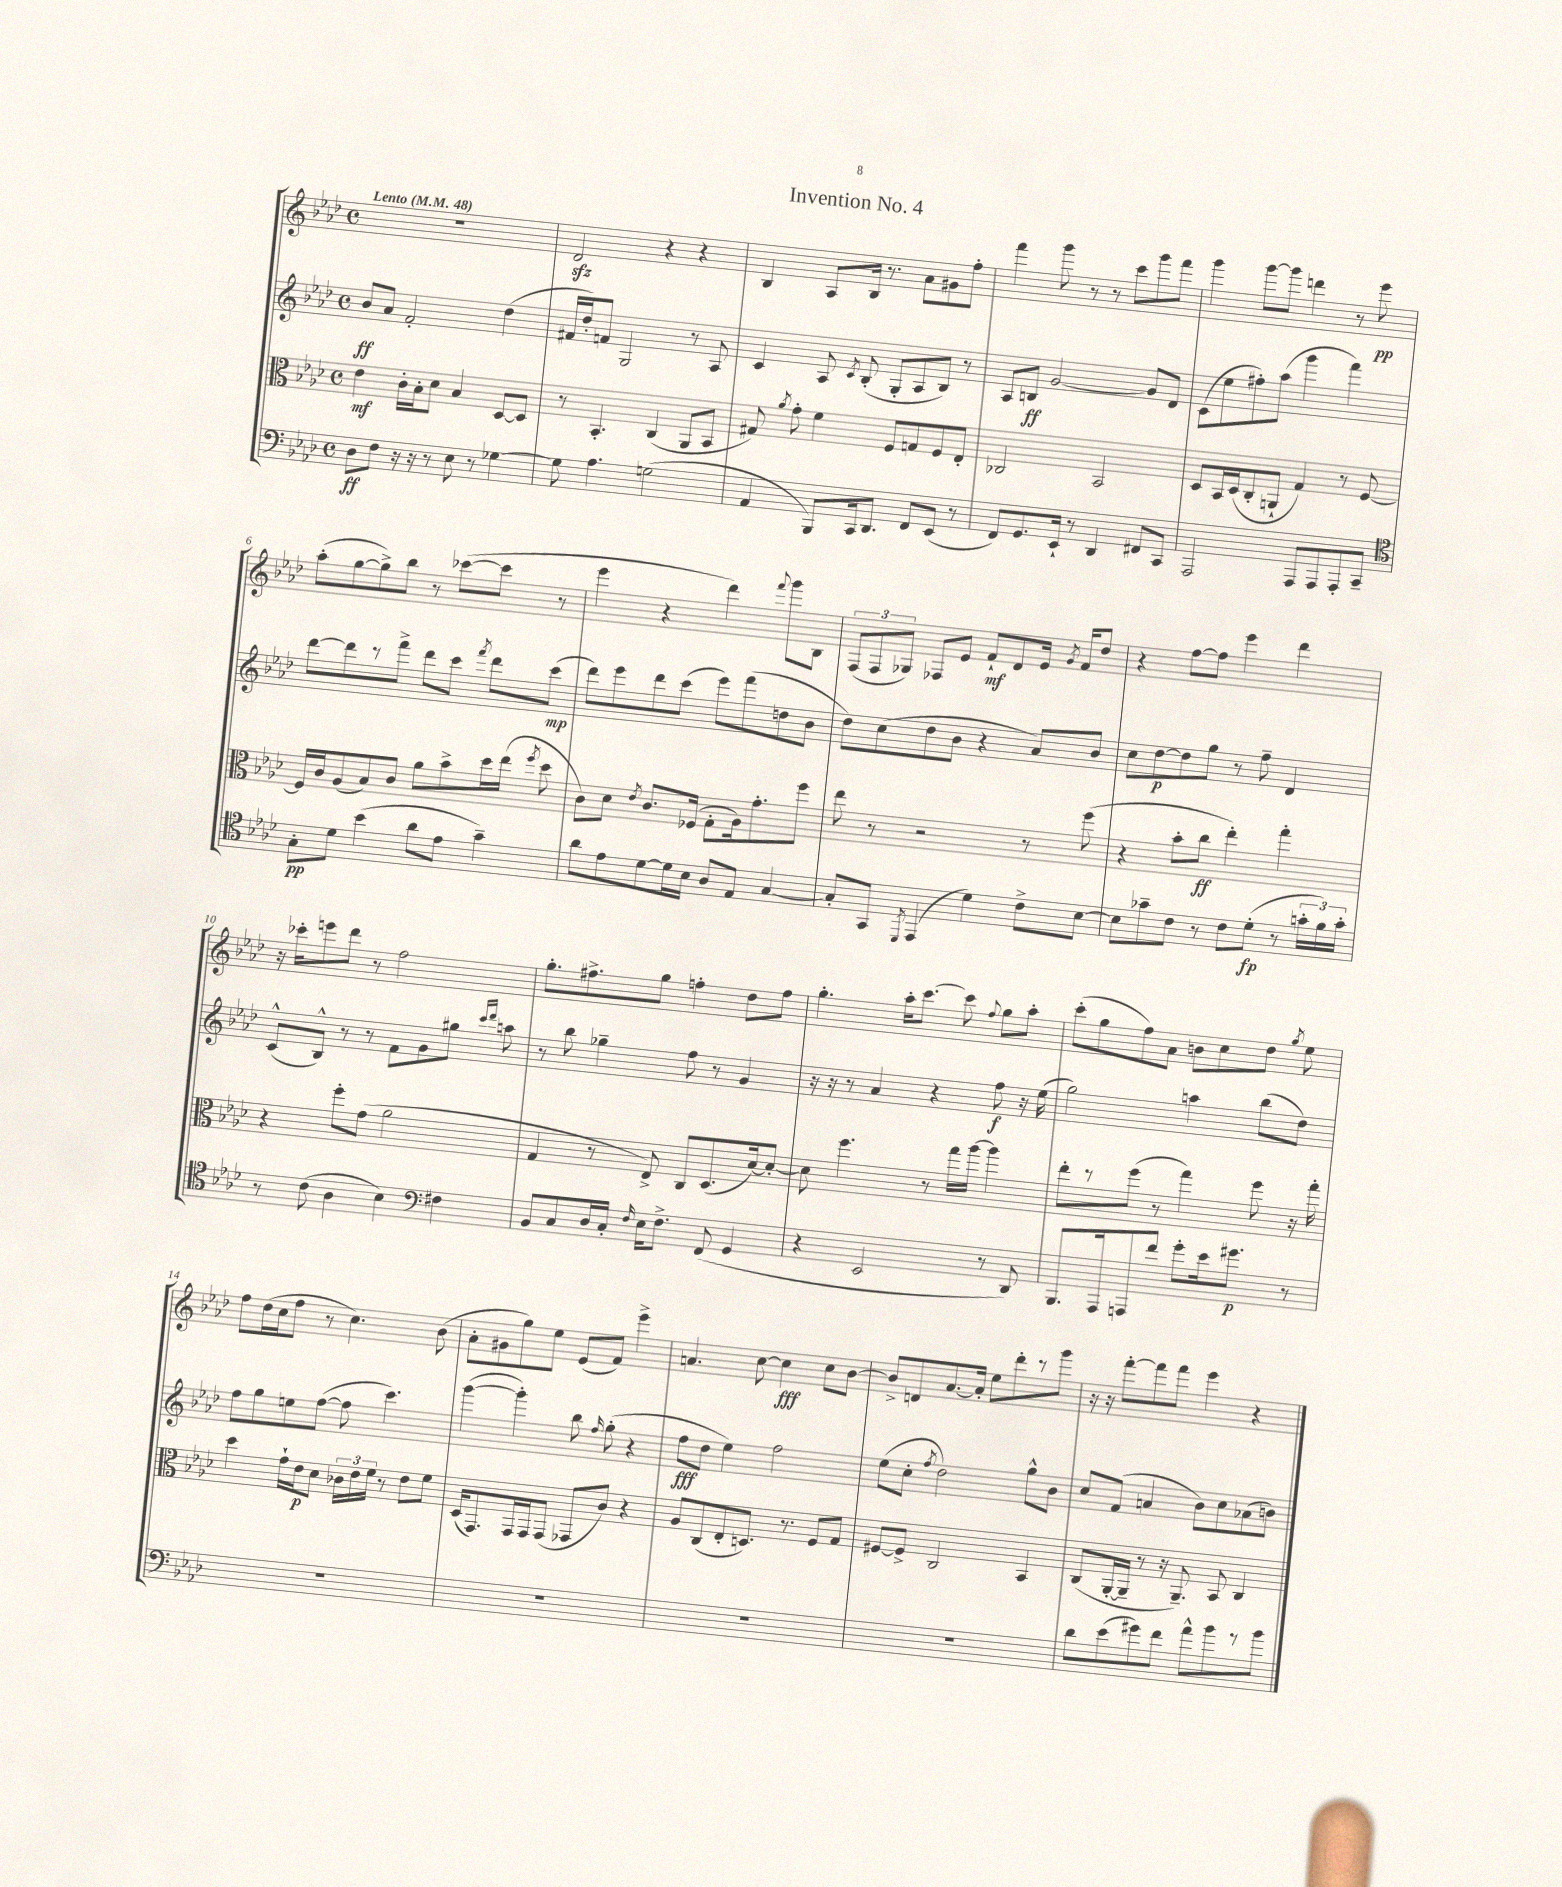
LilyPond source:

\header { title = "Invention No. 4" }
<<
\new StaffGroup <<
\new Staff = "s0" {
    \clef treble \key aes \major \defaultTimeSignature \time 4/4 \tempo "Lento" 4 = 48
    \autoBeamOff R1 |
    des'2\sfz r4 r4 |
    bes4 aes8[ bes16] r8. aes'8[ gis'8 f''8]-. |
    f'''4 g'''8 r8 r8 c'''8[ g'''8 f'''8] |
    g'''4 g'''8[~ g'''8] d'''4 r8 ees'''8\pp |
    aes''8[-.( g''8~ g''8->) bes''8] r8 ces'''8[~( ces'''8] r8 |
    ees'''4 r4 des'''4) \appoggiatura { f'''8 } g'''8[ bes8] |
    \tuplet 3/2 { f8[( f8 ges8]) } fes8[ ees'8] f'8[-!\mf des'8 ees'16] \acciaccatura { g'8 } f'16[ des''8] |
    r4 f''8[~ f''8] ees'''4 des'''4 |
    r16 ces'''16[-. e'''8 des'''8] r8 f''2 |
    g''8.[-. fis''8.-> g''8] f''4-. des''8[ f''8] |
    g''4.-. aes''16[-. c'''8.]~ c'''8 \appoggiatura { f''8 } g''8[ aes''8]-. |
    c'''8[-.( g''8 f''8) aes'8] b'8[ c''8 des''8] \acciaccatura { g''8 } ees''8 |
    f''8[ des''16( c''16 f''8] r8 c''4.) bes'8( |
    aes'8[-. gis'8 g''8) ees''8] ees'8[( f'8]) ees'''4-> |
    a'4. c''8~ c''4\fff c''8[ bes'8]~ |
    bes'8[-> d'8 aes'8.~ aes'16]-. ees''8[ des'''8-. r8 g'''8] |
    r16 r16 f'''8[~-. f'''8 f'''8] ees'''4 r4 \bar "|." |
}
\new Staff = "s1" {
    \clef treble \key aes \major \defaultTimeSignature \time 4/4
    \autoBeamOff bes'8[\ff aes'8] f'2-. des''4( |
    fis'16[ des''16-.) f'8] g2 r8 aes8 |
    c'4 aes8 \acciaccatura { c'8 } bes8-.( g8[-. aes8 bes8]) r8 |
    aes8[ b8]\ff g'2~ g'8[ des'8] |
    c'8[( ees''8 fis''8-.) aes''8]( g'''4 f'''4) |
    des'''8[~ des'''8 r8 f'''8]-> des'''8[ c'''8] \acciaccatura { f'''8 } des'''8[ c'''8]\mp( |
    des'''8[) ees'''8 des'''8 c'''8]( ees'''8[) f'''8( d''8 bes'8] |
    des''8[) c''8( des''8 bes'8] r4 aes'8[) bes'8] |
    c''8[ des''8~\p des''8 g''8] r8 f''8-- des'4 |
    c'8[-^( bes8]-^) r8 r8 f'8[ g'8 gis''8] \grace { c'''16[ des'''16] } a''8 |
    r8 bes''8 ges''4-- f''8 r8 g'4 |
    r16 r16 r8 aes'4 r4 f''8\f r16 ees''16( |
    g''2) a''4 bes''8[( des''8]) |
    f''8[ g''8 e''8 f''8]~( f''8 c'''4.) |
    g'''4~( g'''4-.) bes''8 \grace { f''16 } g''8-.( r4 |
    f''8[\fff des''8] ees''4) f''2 |
    ees''8[( c''8]-. \acciaccatura { f''8 } des''2) g''8[-^ bes'8] |
    c''8[ f'8]( a'4 bes'8[) c''8 aes'8( b'8]) \bar "|." |
}
\new Staff = "s2" {
    \clef alto \key aes \major \defaultTimeSignature \time 4/4
    \autoBeamOff ees'4\mf c'16[-. bes16-. des'8] bes4 des8[~ des8] |
    r8 bes,4.-. c4( aes,8[ bes,8] |
    gis8) \acciaccatura { aes'8 } g'8-. f'4 f8[ g8 f8 ees8]-. |
    ces2 bes,2 |
    des8[ bes,16 des16( c8-. a,8]-! g4) r8 f8~ |
    f16[ c'16 aes8( bes8) c'8] aes'8[ bes'8-> des''16 ees''16]( \acciaccatura { f''8 } des''8 |
    c'8[) des'8] \acciaccatura { ees'8 } c'8.[ fes16]( g8[-. aes16) g'8.-. f''8] |
    ees''8 r8 r2 r8 f''8( |
    r4 bes'8[-. c''8]\ff ees''4-.) g''4-. |
    r4 f''8[-. g'8]( aes'2 |
    g4 r8 ees8->) c8[ des8.( des'16~) des'8]~-. |
    des'8 f''4. r8 g''16[ aes''16]~ aes''4 |
    ees''8[-. r8 f''8]( r8 g''4) f''8 r16 g''16-. |
    des''4 g'16[-! ees'16\p des'8] \tuplet 3/2 { ces'16[ ees'16 f'16] } r8 ees'8[ f'8] |
    des16[( g,8.) g,16 g,16 g,8]( ges,8[ c'8]) r4 |
    aes8[ c8( ees8-. d8.]) r8. f8[ g8] |
    fis8[~ fis8]-> c2 bes,4 |
    c8[( aes,16~-. aes,16]-- r8 r16 aes,8.--) bes,8 c4 \bar "|." |
}
\new Staff = "s3" {
    \clef bass \key aes \major \defaultTimeSignature \time 4/4
    \autoBeamOff des8[\ff f8] r16 r16 r8 ees8 r8 ges4~ |
    ges8 aes4. g2( |
    aes,4 bes,,8[) c,16 des,8.] f,8[ ees,8]( r8 |
    f,8[) g,8. ees,16]-! r8 des,4 fis,8[ c,8] |
    aes,,2 aes,,8[ aes,,8 aes,,8-. c,8]-- |
    \clef tenor g8[-.\pp des'8] bes'4( aes'8[ ees'8] g'4--) |
    aes'8[ ees'8 des'8~ des'16 bes16] aes8[ ees8] g4~ |
    g8[-. g,8] \acciaccatura { des,8 } ees,4( des'4) c'8[-> bes8]~ |
    bes8[ ges'8-- c'8] r8 c'8[ des'8]-.\fp( r8 \tuplet 3/2 { g'16[-. f'16) g'16]-. } |
    r8 c'8( aes4 bes4) \clef bass fis4 |
    bes,8[ c8 des16 c16]-. \grace { f16 } ees16[ f8.]-> f,8( g,4 |
    r4 ees,2 r8 des,8) |
    bes,,8.[ aes,,16 a,,8 f'8] g'8[-. ees'16 gis'8.]\p r8 |
    R1 |
    R1 |
    R1 |
    R1 |
    des'8[ ees'8( gis'8) f'8] aes'8[-^ bes'8 r8 bes'8] \bar "|." |
}
>>
>>
